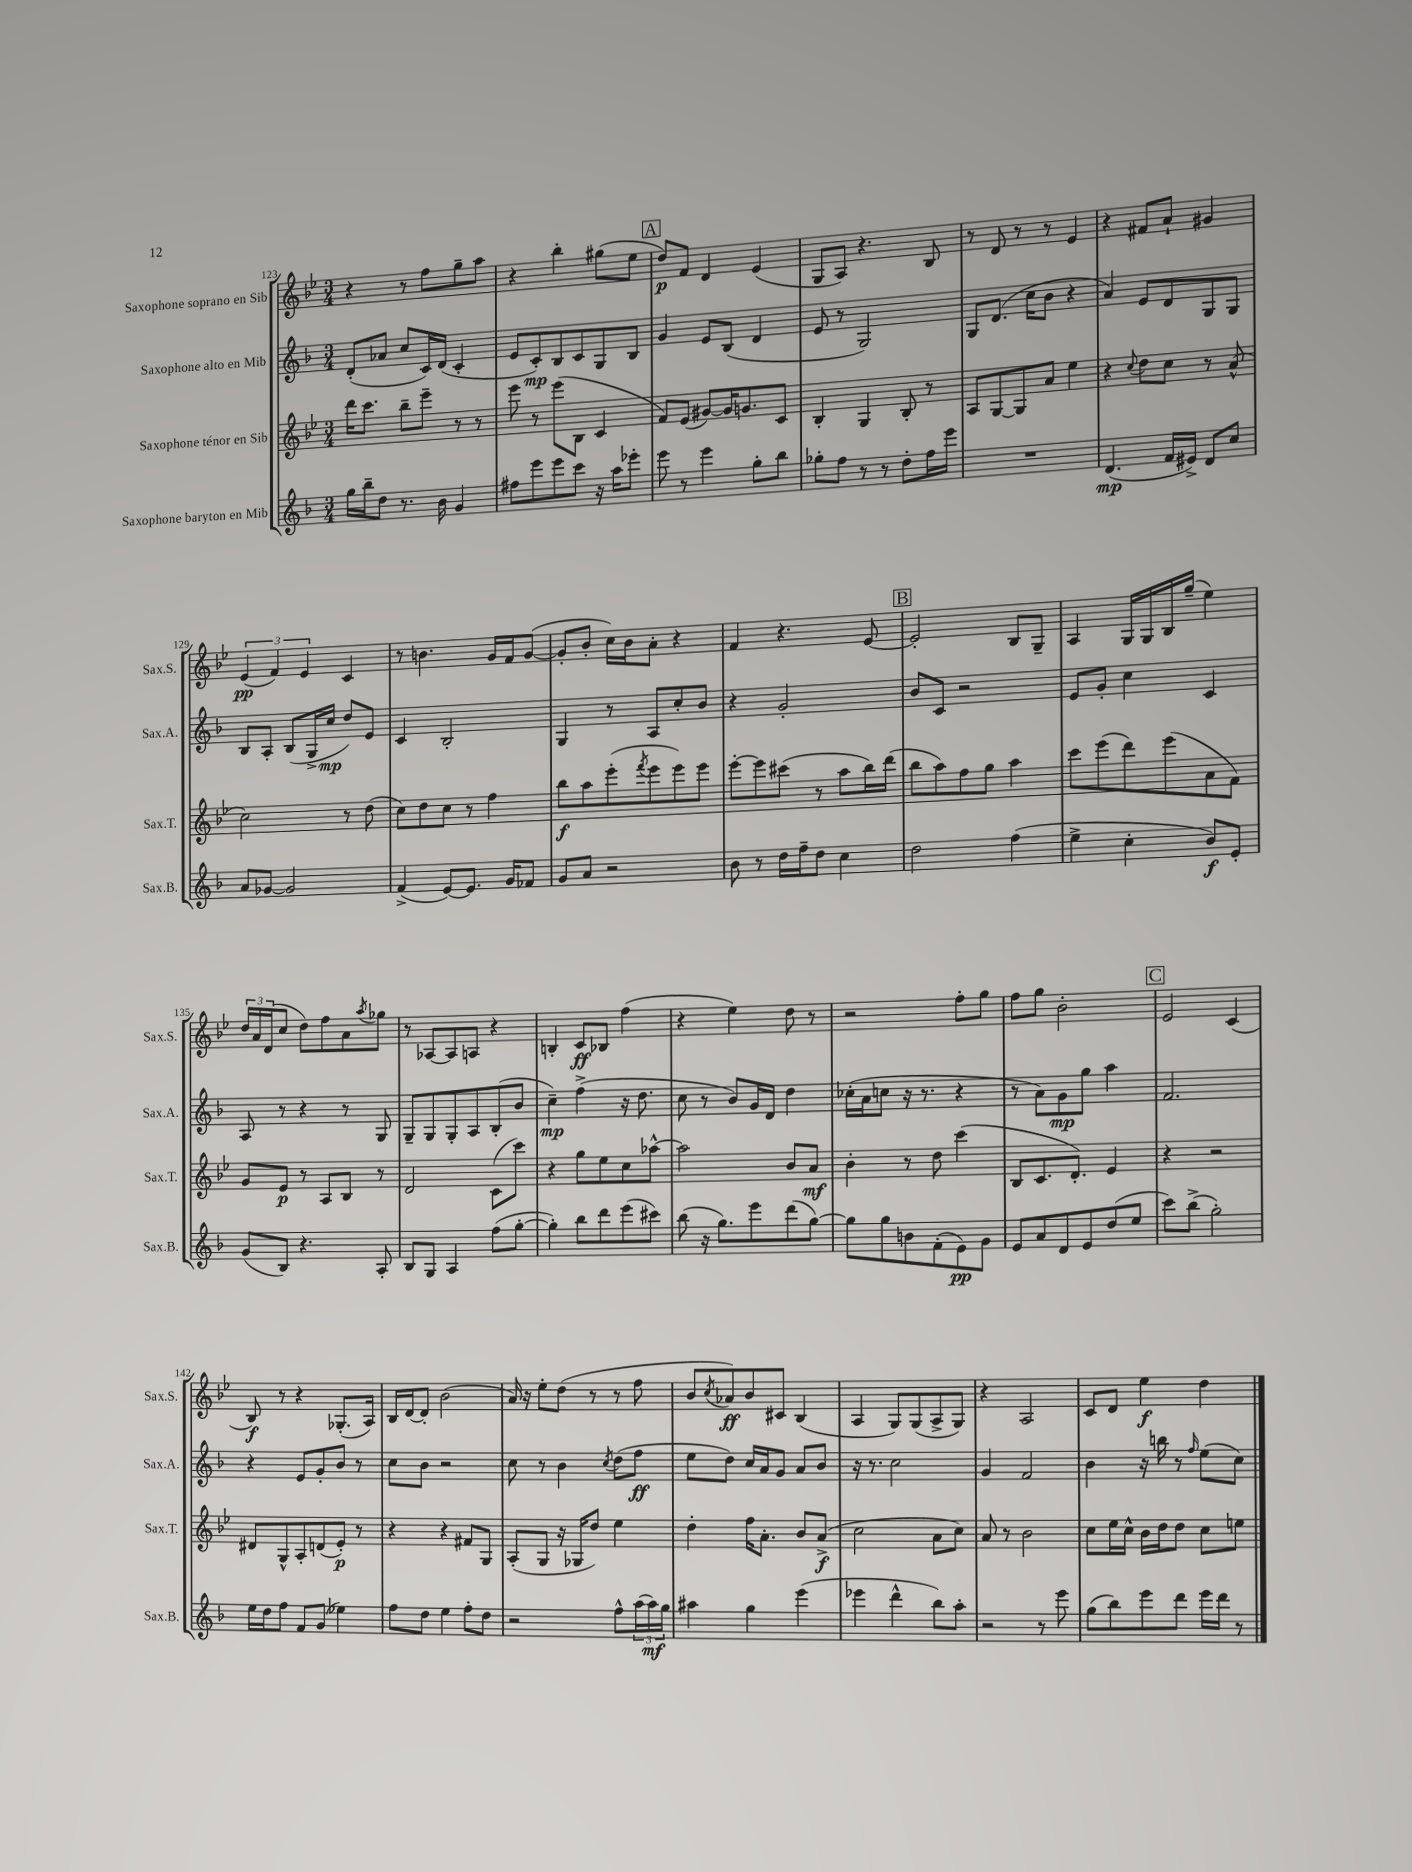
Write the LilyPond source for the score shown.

<<
\new StaffGroup <<
\new Staff = "s0" \with { instrumentName = "Saxophone soprano en Sib" shortInstrumentName = "Sax.S." } {
    \clef treble \key bes \major \numericTimeSignature \time 3/4
    r4 r8 f''8 g''8-- a''8 |
    r4 bes''4-. gis''8( ees''8 |
    \mark \markup { \box "A" } d''8\p) f'8 d'4 ees'4( |
    g8 a8) r4. bes8 |
    r8 d'8 r8 r8 ees'4 |
    r4 fis'8 a'8-! gis'4 |
    \tuplet 3/2 { ees'4\pp( f'4) ees'4 } c'4 |
    r8 b'4. g'16 f'16 g'8~( |
    g'8-. bes'8-. c''16) bes'16 a'8-. r4 |
    f'4 r4. ees'8~ |
    \mark \markup { \box "B" } ees'2-. bes8 g8-- |
    a4 g16 g16 bes16 g''16--( ees''4) |
    \tuplet 3/2 { d''16 a'16 d'16( } c''8 d''8) f''8 a'8 \acciaccatura { a''8 } ges''8 |
    r8 aes8~ aes8 a8 r4 |
    b4-. c'8\ff bes8 f''4( |
    r4 ees''4) d''8 r8 |
    r2 f''8-. g''8 |
    f''8 g''8 bes'2-. |
    \mark \markup { \box "C" } ees'2 c'4( |
    bes8\f) r8 r4 ges8.-.( a16) |
    bes16 d'16~ d'8-. bes'2( |
    a'16) r16 ees''8-. d''8( r8 r8 f''8 |
    bes'8 \acciaccatura { c''8 } aes'8\ff) bes'8 cis'8 bes4( |
    a4 g8) g8( a8-> g8) |
    r4 a2 |
    c'8 d'8 ees''4\f d''4 \bar "|." |
}
\new Staff = "s1" \with { instrumentName = "Saxophone alto en Mib" shortInstrumentName = "Sax.A." } {
    \clef treble \key f \major \numericTimeSignature \time 3/4
    d'8-.( aes'8 c''8 c'16) d'16( c'4-. |
    e'8 c'8-.\mp) bes8 c'8 g8 bes8 |
    \mark \markup { \box "A" } g'4 e'8 bes8( d'4 |
    e'8 r8 g2) |
    g8 d'8.( c''16 bes'8 r4 |
    a'4) e'8 d'8 g8 g8 |
    bes8 a8-. bes8( g16-> c''16\mp d''8) e'8 |
    c'4 bes2-. |
    g4 r8 a8 c''8-. bes'8 |
    r4 g'2-. |
    \mark \markup { \box "B" } bes'8 c'8 r2 |
    e'8 g'8-. c''4 c'4 |
    a8 r8 r4 r8 g8 |
    g8-- g8 g8-. a8 bes8-.( bes'8 |
    c''4--\mp) f''4->( r16 d''8. |
    c''8 r8 bes'8) g'16 d'16 d''4 |
    ces''16-.( a'16 c''8 r16 r8. r4 |
    r8 a'8) g'8\mp g''8 a''4 |
    \mark \markup { \box "C" } f'2. |
    r4 e'8 g'8-. bes'8 r8 |
    c''8 bes'8 r2 |
    c''8 r8 bes'4 \acciaccatura { c''8 } d''8( f''8\ff |
    e''8 d''8) c''16 a'16 g'8 a'8 bes'8 |
    r16 r8. c''2 |
    g'4 f'2 |
    bes'4 r16 b''16 r8 \grace { f''16 } e''8( c''8) \bar "|." |
}
\new Staff = "s2" \with { instrumentName = "Saxophone ténor en Sib" shortInstrumentName = "Sax.T." } {
    \clef treble \key bes \major \numericTimeSignature \time 3/4
    d'''16 c'''8. bes''8-- ees'''8-- r8 r8 |
    ees'''8 r8 ees'''8( bes8 c'4 |
    \mark \markup { \box "A" } f'8) ees'8( gis'8~) gis'16 g'8. c'8 |
    bes4-. g4 bes8-. r8 |
    a8 g8~ g8 a'8 ees''4 |
    r4 \appoggiatura { c''8 } d''8 c''8 r8 a'8-^( |
    c''2) r8 d''8( |
    c''8) d''8 c''8 r8 f''4 |
    bes''8\f a''8 ees'''8-.( \acciaccatura { f'''8 } ees'''8 ees'''8) ees'''8 |
    ees'''8~-. ees'''8 cis'''8( r8 a''8 bes''16) d'''16( |
    \mark \markup { \box "B" } bes''8 a''8) f''8 g''8 a''4 |
    c'''8 ees'''8( d'''8) ees'''8( a'8 f'8) |
    g'8 ees'8\p r8 a8 bes8 r8 |
    d'2 c'8( c'''8) |
    r4 g''8 ees''8 c''8 aes''8~-^ |
    aes''2 bes'8 a'8\mf |
    bes'4-. r8 d''8 c'''4( |
    bes8 c'8. d'8.-.) ees'4 |
    \mark \markup { \box "C" } r4 r2 |
    dis'8 g8-^ a8-. d'8( ees'8-.\p) r8 |
    r4 r4 fis'8 g8 |
    a8-.( g8 r16 ges16 d''8) ees''4 |
    d''4-. f''16 a'8.-. bes'8 a'8->\f( |
    c''2 a'8 c''8) |
    a'8 r8 bes'2 |
    c''8 ees''16 c''16-^ bes'16 d''16 d''8 c''8 e''8 \bar "|." |
}
\new Staff = "s3" \with { instrumentName = "Saxophone baryton en Mib" shortInstrumentName = "Sax.B." } {
    \clef treble \key f \major \numericTimeSignature \time 3/4
    g''16 bes''16-- d''8 r8. bes'16 g'4 |
    fis''8 e'''8 e'''8 c'''8 r16 a''16 ees'''8-. |
    \mark \markup { \box "A" } e'''8 r8 e'''4 g''8-. bes''8 |
    ges''8-. f''8 r8 r8 d''8-. f''16 e'''16 |
    R2. |
    d'4.\mp( f'16 eis'16->) d'8 c''8 |
    a'8 ges'8~ ges'2 |
    f'4->( e'8~) e'8. g'16 fes'8 |
    g'8 a'8 r2 |
    bes'8 r8 d''16 f''16-- d''8 c''4 |
    \mark \markup { \box "B" } d''2 f''4( |
    e''4-> c''4-. bes'8\f) e'8-. |
    g'8( bes8) r4. a8-. |
    bes8 g8 a4 f''8( g''8~-. |
    g''4-.) bes''8 d'''8 e'''8( cis'''8) |
    bes''8( r16 g''8.) e'''8 d'''8( g''8~) |
    g''8 g''8 b'8 f'8-.( e'8\pp) g'8 |
    e'8 a'8 d'8 e'8 d''8( e''8 |
    \mark \markup { \box "C" } c'''8) bes''8->( g''2-.) |
    e''16 d''16 f''8 f'8 g'8( ees''4) |
    f''8 d''8 e''4 f''8-. d''8 |
    r2 f''8-^ \tuplet 3/2 { a''16( a''16\mf) g''16 } |
    ais''4 g''4 e'''4( |
    ees'''4 d'''4-^ bes''8) a''8-. |
    r2 r8 e'''8 |
    g''8( bes''8) e'''8 d'''8 e'''16 d'''16 r8 \bar "|." |
}
>>
>>
\layout { \context { \Score currentBarNumber = #123 } }
